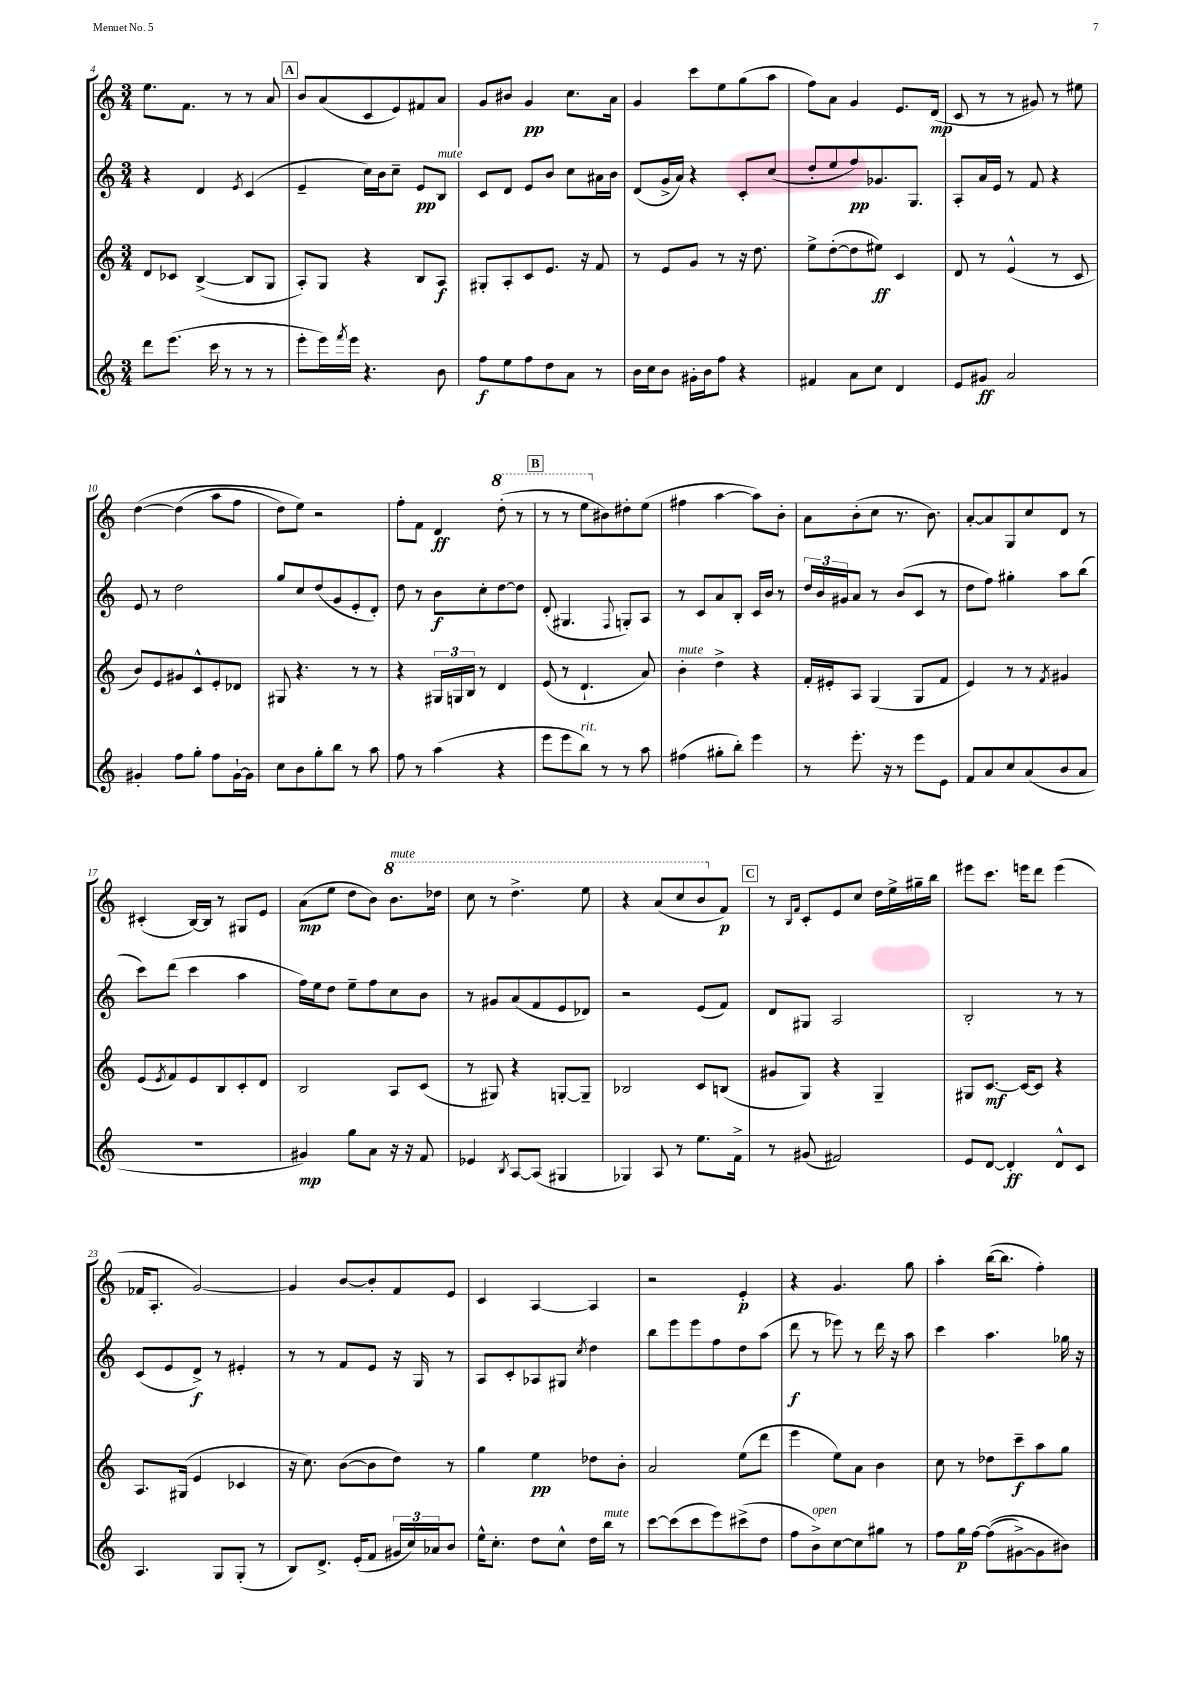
<<
\new StaffGroup <<
\new Staff = "s0" {
    \clef treble \key c \major \numericTimeSignature \time 3/4
    e''8. f'8. r8 r8 a'8 |
    \mark \markup { \box "A" } b'8 a'8( c'8 e'8) fis'8 a'8 |
    g'8 bis'8 g'4\pp c''8. a'16 |
    g'4 c'''8 e''8 g''8( a''8 |
    f''8) a'8 g'4 e'8. d'16\mp( |
    c'8 r8 r8 gis'8) r8 eis''8 |
    d''4~\( d''4( a''8 f''8 |
    d''8) e''8\) r2 |
    f''8-. f'8 d'4\ff \ottava #1 d'''8-.( r8 |
    \mark \markup { \box "B" } r8 r8 e'''8 \ottava #0 bis'8) dis''8-. e''8( |
    fis''4 a''4~ a''8) b'8-. |
    a'8 b'8-.( c''8 r8. b'8.) |
    a'8~-. a'8 g8 c''8 d'8 r8 |
    cis'4-.( b16~) b16 r8 gis8 e'8 |
    a'8\mp( e''8 d''8 b'8) \ottava #1 b''8.^\markup { \italic "mute" } des'''16 |
    c'''8 r8 d'''4.-> e'''8 |
    r4 a''8( c'''8 b''8 \ottava #0 f'8\p) |
    \mark \markup { \box "C" } r8 \grace { b16 f'16 } c'8-. e'8 c''8 d''16 e''16-> gis''16-- b''16 |
    eis'''8 c'''8. e'''16 d'''8 e'''4( |
    fes'16 a8.-. g'2~) |
    g'4 b'8~ b'8-. f'8 e'8 |
    c'4 a4~ a4 |
    r2 e'4-.\p |
    r4 g'4. g''8 |
    a''4-. b''16~( b''8. f''4-.) \bar "|." |
}
\new Staff = "s1" {
    \clef treble \key c \major \numericTimeSignature \time 3/4
    r4 d'4 \acciaccatura { e'8 } c'4( |
    \mark \markup { \box "A" } e'4-- c''16) b'16 c''8-- e'8\pp b8^\markup { \italic "mute" } |
    c'8 d'8 e'8 b'8 c''8 ais'16 b'16 |
    d'8( g'16-> a'16) r4 c'8-. c''8( |
    d''8-. e''8 f''8\pp) ges'8. g8. |
    a8-. a'16 e'16 r8 f'8 r4 |
    e'8 r8 d''2 |
    g''8 c''8 d''8( g'8 e'8-. d'8-.) |
    d''8 r8 b'8\f c''8-. d''8~ d''8 |
    \mark \markup { \box "B" } d'8-.( gis4. \appoggiatura { f8 } g8-.) a8 |
    r8 c'8 a'8 b8-. c'16 b'16 r8 |
    \tuplet 3/2 { d''16 b'16 gis'16 } a'8 r8 b'8( c'8 r8 |
    d''8 f''8) gis''4-. a''8 b''8( |
    c'''8) d'''8( c'''4 a''4 |
    f''16) e''16 d''8 e''8-- f''8 c''8 b'8 |
    r8 gis'8 a'8( f'8 e'8 des'8) |
    r2 e'8( f'8) |
    \mark \markup { \box "C" } d'8 gis8 a2 |
    b2-. r8 r8 |
    c'8( e'8 d'8->\f) r8 eis'4-. |
    r8 r8 f'8 e'8 r16 g16 r8 |
    a8 c'8-. aes8 gis8 \acciaccatura { c''8 } d''4 |
    b''8 e'''8 e'''8 f''8 d''8 a''8( |
    d'''8\f r8 ees'''8) r8 d'''16 r16 a''8 |
    c'''4 a''4. ges''16 r16 \bar "|." |
}
\new Staff = "s2" {
    \clef treble \key c \major \numericTimeSignature \time 3/4
    d'8 ces'8 b4~->( b8 g8 |
    \mark \markup { \box "A" } a8-.) g8 r4 b8 a8\f |
    gis8-. a8-. c'8 e'8. r16 f'8 |
    r8 e'8 g'8 r8 r16 d''8. |
    e''8-> d''8~-.( d''8 eis''8\ff) c'4 |
    d'8 r8 e'4-^( r8 c'8 |
    b'8) e'8 gis'8 c'8-^ e'8-. des'8 |
    gis8 r4. r8 r8 |
    r4 \tuplet 3/2 { gis16 g16 b16 } r8 d'4 |
    \mark \markup { \box "B" } e'8( r8 d'4.-! a'8) |
    b'4-.^\markup { \italic "mute" } d''4-> r4 |
    f'16-. eis'16-. a8 g4( g8 f'8 |
    e'4) r8 r8 \acciaccatura { f'8 } gis'4 |
    e'8( \acciaccatura { e'8 } f'8) e'8 b8 c'8-. d'8 |
    b2 a8 c'8( |
    r8 gis8) r4 g8~-. g8-- |
    bes2 c'8 b8( |
    \mark \markup { \box "C" } gis'8 g8) r4 g4-- |
    gis8 c'8.~\mf c'16~ c'8 r4 |
    a8. gis16( e'4 ces'4 |
    r16 c''8.) b'8~( b'8 d''8) r8 |
    g''4 e''4\pp des''8 b'8-. |
    a'2 e''8( d'''8 |
    e'''4 e''8) a'8 b'4 |
    c''8 r8 des''8 c'''8--\f a''8 g''8 \bar "|." |
}
\new Staff = "s3" {
    \clef treble \key c \major \numericTimeSignature \time 3/4
    d'''8 e'''8.( c'''16 r8 r8 r8 |
    \mark \markup { \box "A" } e'''8-. e'''16) \acciaccatura { f'''8 } e'''16 r4. b'8 |
    f''8\f e''8 f''8 d''8 a'8 r8 |
    b'16 c''16 b'8 gis'16-. b'16 f''8 r4 |
    fis'4 a'8 c''8 d'4 |
    e'8 gis'8\ff a'2 |
    gis'4-. f''8 g''8-. f''8 gis'16~-! gis'16 |
    c''8 b'8 g''8-. b''8 r8 a''8 |
    f''8 r8 a''4( r4 |
    \mark \markup { \box "B" } e'''8 e'''8 b''8^\markup { \italic "rit." }) r8 r8 a''8 |
    fis''4( gis''8-. b''8-.) e'''4 |
    r8 e'''8.-. r16 r8 e'''8 e'8 |
    f'8 a'8 c''8 a'8( b'8 a'8 |
    R2. |
    gis'4\mp) g''8 a'8 r16 r16 f'8 |
    ees'4 \acciaccatura { b8 } a8~ a8( gis4 |
    ges4) a8 r8 e''8. f'16-> |
    \mark \markup { \box "C" } r8 gis'8( fis'2) |
    e'8 d'8~ d'4-.\ff d'8-^ c'8 |
    a4. g8 g8-.( r8 |
    b8) d'8.-> e'16-.( f'8 \tuplet 3/2 { gis'16 c''16) aes'16 } b'8 |
    e''16-^ c''8.-. d''8 c''8-^ d''16 b''16^\markup { \italic "mute" } r8 |
    c'''8~ c'''8( c'''8 e'''8) cis'''8->( d''8 |
    f''8 b'8->^\markup { \italic "open" }) c''8~ c''8 gis''8 r8 |
    f''8 g''16\p f''16~ f''8(\( gis'8~->) gis'8 bis'8\) \bar "|." |
}
>>
>>
\layout { \context { \Score currentBarNumber = #4 } }
